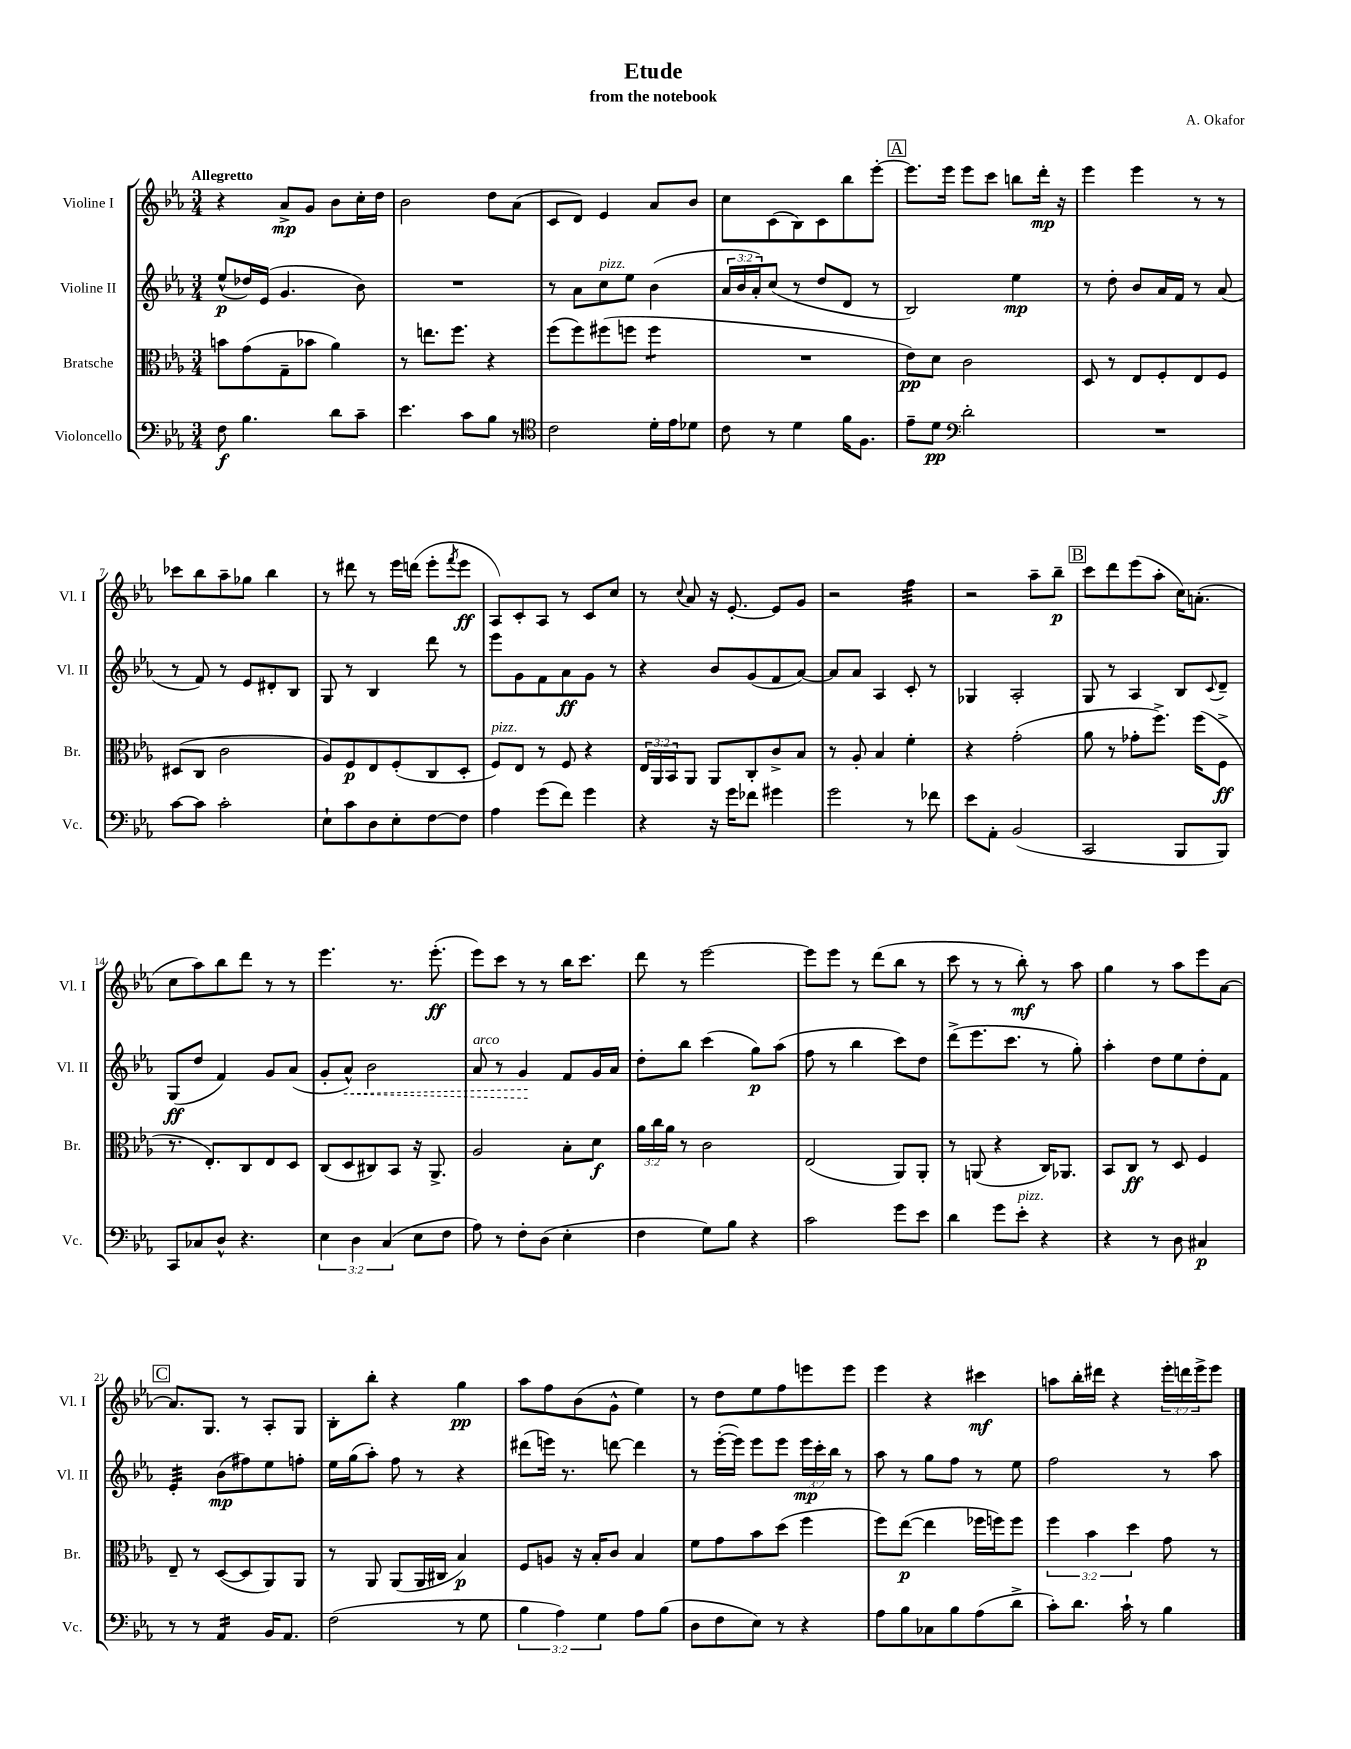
\header { title = "Etude" composer = "A. Okafor" subtitle = "from the notebook" }
<<
\new StaffGroup <<
\new Staff = "s0" \with { instrumentName = "Violine I" shortInstrumentName = "Vl. I" } {
    \clef treble \key ees \major \numericTimeSignature \time 3/4 \override Staff.TupletNumber.text = #tuplet-number::calc-fraction-text \tempo "Allegretto"
    r4 aes'8->\mp g'8 bes'8 c''16-. d''16 |
    bes'2 d''8 aes'8( |
    c'8 d'8) ees'4 aes'8 bes'8 |
    c''8 c'8( bes8) c'8 bes''8 ees'''8~-. |
    \mark \markup { \box "A" } ees'''8. ees'''16 ees'''8 c'''8 b''8 d'''16-.\mp r16 |
    ees'''4 ees'''4 r8 r8 |
    ces'''8 bes''8 aes''8-- ges''8 bes''4 |
    r8 dis'''8 r8 ees'''16 d'''16( ees'''8-. \acciaccatura { f'''8 } ees'''8\ff |
    aes8) c'8-. aes8 r8 c'8 c''8 |
    r8 \appoggiatura { c''8 } aes'8 r16 ees'8.~-. ees'8 g'8 |
    r2 f''4:32 |
    r2 aes''8-- bes''8--\p |
    \mark \markup { \box "B" } c'''8 d'''8 ees'''8( aes''8-. c''16) a'8.-.( |
    c''8 aes''8) bes''8 d'''8 r8 r8 |
    ees'''4. r8. ees'''8.-.\ff( |
    ees'''8) c'''8 r8 r8 bes''16 c'''8. |
    d'''8 r8 ees'''2~ |
    ees'''8 ees'''8 r8 d'''8( bes''8 r8 |
    c'''8 r8 r8 bes''8-.\mf) r8 aes''8 |
    g''4 r8 aes''8 ees'''8 aes'8~ |
    \mark \markup { \box "C" } aes'8. g8. r8 aes8-. g8 |
    bes8-. bes''8-. r4 g''4\pp |
    aes''8 f''8 bes'8( g'8-^ ees''4) |
    r8 d''8 ees''8 f''8 e'''8 e'''8 |
    ees'''4 r4 cis'''4\mf |
    a''8 bes''16-. dis'''16 r4 \tuplet 3/2 { ees'''16-. d'''16 ees'''16-> } ees'''8 \bar "|." |
}
\new Staff = "s1" \with { instrumentName = "Violine II" shortInstrumentName = "Vl. II" } {
    \clef treble \key ees \major \numericTimeSignature \time 3/4 \override Staff.TupletNumber.text = #tuplet-number::calc-fraction-text
    ees''8-^\p( des''16) ees'16( g'4. bes'8) |
    R2. |
    r8 aes'8 c''8^\markup { \italic "pizz." } ees''8 bes'4( |
    \tuplet 3/2 { aes'16 bes'16 aes'16-.) } c''8( r8 d''8 d'8 r8 |
    \mark \markup { \box "A" } bes2) ees''4\mp |
    r8 d''8-. bes'8 aes'16 f'16 r8 aes'8( |
    r8 f'8) r8 ees'8 dis'8-. bes8 |
    g8 r8 bes4 d'''8 r8 |
    ees'''8 g'8 f'8 aes'8\ff g'8 r8 |
    r4 bes'8 g'8( f'8 aes'8~) |
    aes'8 aes'8 aes4 c'8-. r8 |
    ges4 aes2-. |
    \mark \markup { \box "B" } g8 r8 aes4 bes8 \appoggiatura { c'8 } d'8-- |
    g8\ff( d''8 f'4) g'8 aes'8( |
    g'8-. \once \override Hairpin.style = #'dashed-line aes'8-^\<) bes'2 |
    aes'8^\markup { \italic "arco" } r8 g'4\! f'8 g'16 aes'16 |
    d''8-. bes''8 c'''4( g''8\p) aes''8( |
    f''8 r8 bes''4 c'''8) d''8 |
    d'''8->( ees'''8. c'''8. r8 g''8-.) |
    aes''4-. d''8 ees''8 d''8-. f'8 |
    \mark \markup { \box "C" } ees'4:32-. bes'8\mp( fis''8) ees''8 f''8-. |
    ees''16 g''16( aes''8-.) f''8 r8 r4 |
    dis'''8( e'''16) r8. d'''8~ d'''4 |
    r8 ees'''16~-.( ees'''16) ees'''8 ees'''8 \tuplet 3/2 { ees'''16\mp c'''16-. bes''16 } r8 |
    aes''8 r8 g''8 f''8 r8 ees''8 |
    f''2 r8 aes''8 \bar "|." |
}
\new Staff = "s2" \with { instrumentName = "Bratsche" shortInstrumentName = "Br." } {
    \clef alto \key ees \major \numericTimeSignature \time 3/4 \override Staff.TupletNumber.text = #tuplet-number::calc-fraction-text
    b'8 g'8( g8-- bes'8 aes'4) |
    r8 e''8. f''8. r4 |
    f''8( f''8) fis''8( f''8 f''4:8 |
    R2. |
    \mark \markup { \box "A" } ees'8\pp) d'8 c'2 |
    d8 r8 ees8 f8-. ees8 f8 |
    dis8( c8 c'2 |
    aes8) f8\p ees8 f8-.( c8 d8-. |
    f8^\markup { \italic "pizz." }) ees8 r8 f8 r4 |
    \tuplet 3/2 { ees16 aes,16 bes,16 } aes,8 aes,8 c8-. c'8-> bes8 |
    r8 aes8-. bes4 f'4-. |
    r4 g'2-.( |
    \mark \markup { \box "B" } aes'8 r8 ges'8-. f''8.->) f''16( f8->\ff |
    r8. ees8.-.) c8 ees8 d8 |
    c8( d8 cis8) bes,8 r16 aes,8.-> |
    aes2 bes8-. d'8\f |
    \tuplet 3/2 { aes'16 c''16 aes'16 } r8 c'2 |
    ees2( aes,8) aes,8-. |
    r8 a,8( r4 c16) aes,8. |
    bes,8 c8\ff r8 d8 f4 |
    \mark \markup { \box "C" } ees8-- r8 d8~( d8 aes,8) aes,8 |
    r8 aes,8 aes,8( aes,16 cis16 bes4\p) |
    f8 a8 r16 bes16-. c'8 bes4 |
    f'8 g'8 bes'8 d''8( f''4 |
    f''8) ees''8~\p( ees''4 fes''16 f''16) f''8 |
    \tuplet 3/2 { f''4 bes'4 d''4 } g'8 r8 \bar "|." |
}
\new Staff = "s3" \with { instrumentName = "Violoncello" shortInstrumentName = "Vc." } {
    \clef bass \key ees \major \numericTimeSignature \time 3/4 \override Staff.TupletNumber.text = #tuplet-number::calc-fraction-text
    f8\f bes4. d'8 c'8-- |
    ees'4. c'8 bes8 r8 |
    \clef tenor c'2 d'16-. ees'16 des'8 |
    c'8 r8 d'4 f'16 f8. |
    \mark \markup { \box "A" } ees'8-- d'8\pp \clef bass d'2-. |
    R2. |
    c'8~ c'8 c'2-. |
    ees8-! c'8 d8 ees8-. f8~ f8 |
    aes4 g'8( f'8) g'4 |
    r4 r16 g'16 fes'8 gis'4 |
    g'2 r8 fes'8 |
    ees'8 aes,8-. bes,2( |
    \mark \markup { \box "B" } c,2 bes,,8 bes,,8) |
    c,8 ces8 d8-^ r4. |
    \tuplet 3/2 { ees4 d4 c4( } ees8 f8 |
    aes8) r8 f8-. d8( ees4-. |
    f4 g8) bes8 r4 |
    c'2 g'8 ees'8 |
    d'4 g'8 ees'8-.^\markup { \italic "pizz." } r4 |
    r4 r8 d8 cis4\p |
    \mark \markup { \box "C" } r8 r8 aes,4:16 bes,16 aes,8. |
    f2( r8 g8 |
    \tuplet 3/2 { bes4 aes4) g4 } aes8 bes8( |
    d8 f8 ees8) r8 r4 |
    aes8 bes8 ces8 bes8 aes8( d'8-> |
    c'8-.) d'8. c'16-! r8 bes4 \bar "|." |
}
>>
>>
